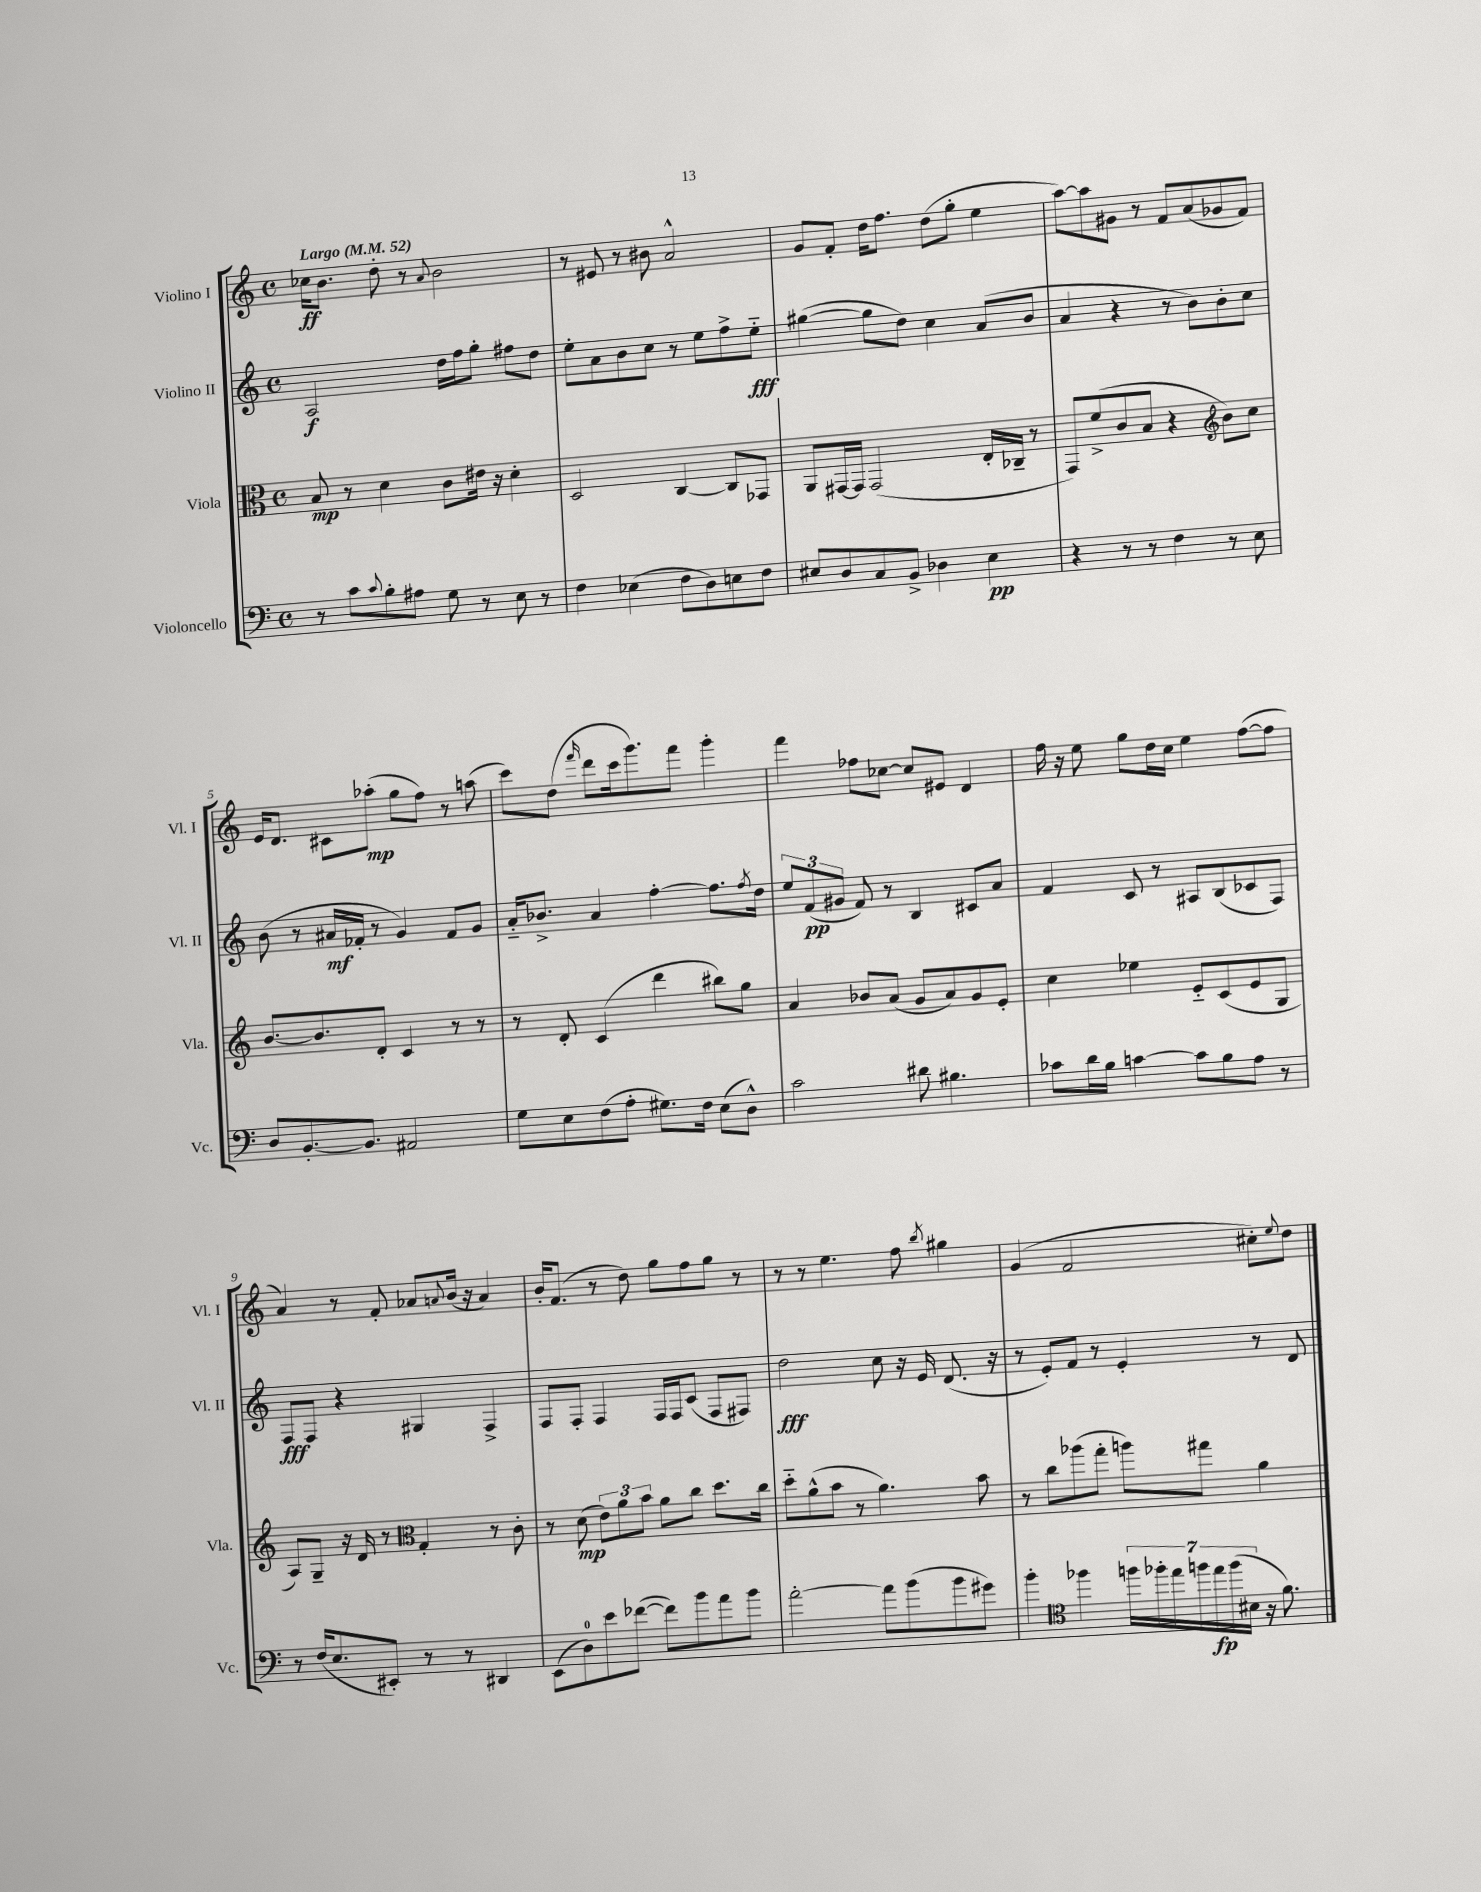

**kern	**kern	**kern	**kern
*staff4	*staff3	*staff2	*staff1
*clefF4	*clefC3	*clefG2	*clefG2
*k[]	*k[]	*k[]	*k[]
*M4/4	*M4/4	*M4/4	*M4/4
*met(c)	*met(c)	*met(c)	*met(c)
*MM52	*MM52	*MM52	*MM52
8r	8B	2A	16cc-
.	.	.	8.b
8c	8r	.	.
8qqc	.	.	.
8B'	4d	.	8dd'
8A#	.	.	8r
.	.	.	8qqa
8G	8c	16dd	2b
.	.	16ff	.
8r	16e#	8gg'	.
.	16r	.	.
8E	4d'	8ff#	.
8r	.	8dd	.
=	=	=	=
4F	2D	8ee'	8r
.	.	8a	8e#
(4E-	.	8b	8r
.	.	8cc	8b#
8F	[4C	8r	2a^^
8D)	.	8ee	.
8E	8C]	8ff^	.
8F	8GG-	8ee'~	.
=	=	=	=
8E#	8AA	([4gg#	8g
8D	[16GG#	.	8f'
.	16GG#]	.	.
8C	(2GG#	8gg#]	16dd
.	.	.	8.ff
8BB^	.	8dd)	.
4D-	.	4cc	(8dd
.	.	.	8gg'
4E#	16E'	(8a	4ee
.	16C-~	.	.
.	8r	8b	.
=	=	=	=
4r	8GG)	4a	[8aa)
.	(8f^	.	8aa]
8r	8c	4r	8g#
8r	8B	.	8r
4F	4r	8r	8f
.	.	8b)	(8a
*	*clefG2	*	*
8r	8b)	8b'	8g-
8E	8cc	8cc	8f)
=	=	=	=
8D	[8.b	(8b	16e
.	.	.	8.d
[8.BB'	.	8r	.
.	8.b]	.	.
.	.	16a#	8c#
8.BB]	.	16f-'	.
.	8d'	8r	(8aa-'
2AA#	4c	4g)	8gg
.	.	.	8ff)
.	8r	8f-	8r
.	8r	8g	(8aa
=	=	=	=
8G	8r	16a'~	8ccc)
.	.	8.b-^	.
8E	8d'	.	(8dd
.	.	.	16qqfff
(8F	(4c	4a	8ddd
8A'	.	.	16ccc
.	.	.	8.ggg)
8.G#)	4ddd	[4ff'	.
.	.	.	8fff
16F	.	.	.
(8E	8bb#)	8.ff]	4ggg'
8D^^)	8gg	.	.
.	.	8qff	.
.	.	16dd	.
=	=	=	=
2c	4a	12ee	4fff
.	.	(12f	.
.	.	12g#	.
.	8b-	8f)	8ff-
.	(8a	8r	[8cc-
8d#	8g	4B	8cc-]
4.B#	8a)	.	8e#
.	8g	8c#	4d
.	8e'	8a	.
=	=	=	=
8c-	4cc	4f	16ff
.	.	.	16r
16d	.	.	8ee
16B	.	.	.
[4c	4ee-	8c	8gg
.	.	8r	16dd
.	.	.	16cc
8c]	8e'~	8A#	4ee
8B	(8c	(8B	.
8A	8e	8c-	([8ff
8r	8G	8F)	8ff]
=	=	=	=
8r	8A)	8F	4a)
(16F	8G~	8F	.
8.E	.	.	.
.	16r	4r	8r
.	16d	.	.
8EE#')	8r	.	8f'
*	*clefC3	*	*
8r	4G'	4G#	8a-
.	.	.	8qqa
8r	.	.	(16b
.	.	.	16r
4DD#	8r	4F^	4a)
.	8c'	.	.
=	=	=	=
(8EE	8r	8F	16b'
.	.	.	(8.f
8D)	(8d	8F'	.
8e	12e)	4F	8r
.	12a	.	.
([8f-	.	.	8dd)
.	12b	.	.
8f-])	8a	16F	8gg
.	.	16F	.
8b	8cc	(8c	8ff
8a	8.dd	8F	8gg
8b	.	8F#)	8r
.	16cc	.	.
=	=	=	=
[2a'	8dd'~	2dd	8r
.	(8a^^	.	8r
.	8b	.	4.ee
.	8r	.	.
8a]	4.a)	8cc	.
(8b	.	16r	8ff
.	.	16e	.
.	.	.	8qbb
8b	.	(8.d	4gg#
8g#)	8b	.	.
.	.	16r	.
=	=	=	=
4b'	8r	8r	(4g
.	8cc	8e')	.
*clefC4	*	*	*
4ff-	(8aa-	8f	2f
.	8gg'	8r	.
28ff	8aa)	4e'	.
28ff-'	.	.	.
28ee	.	.	.
28ff	.	.	.
.	8gg#	.	.
28ee	.	.	.
(28ff	.	.	.
28B#	.	.	.
16r	4a	8r	8cc#')
8.f)	.	.	.
.	.	.	8qqee
.	.	8d	8dd
==	==	==	==
*-	*-	*-	*-
